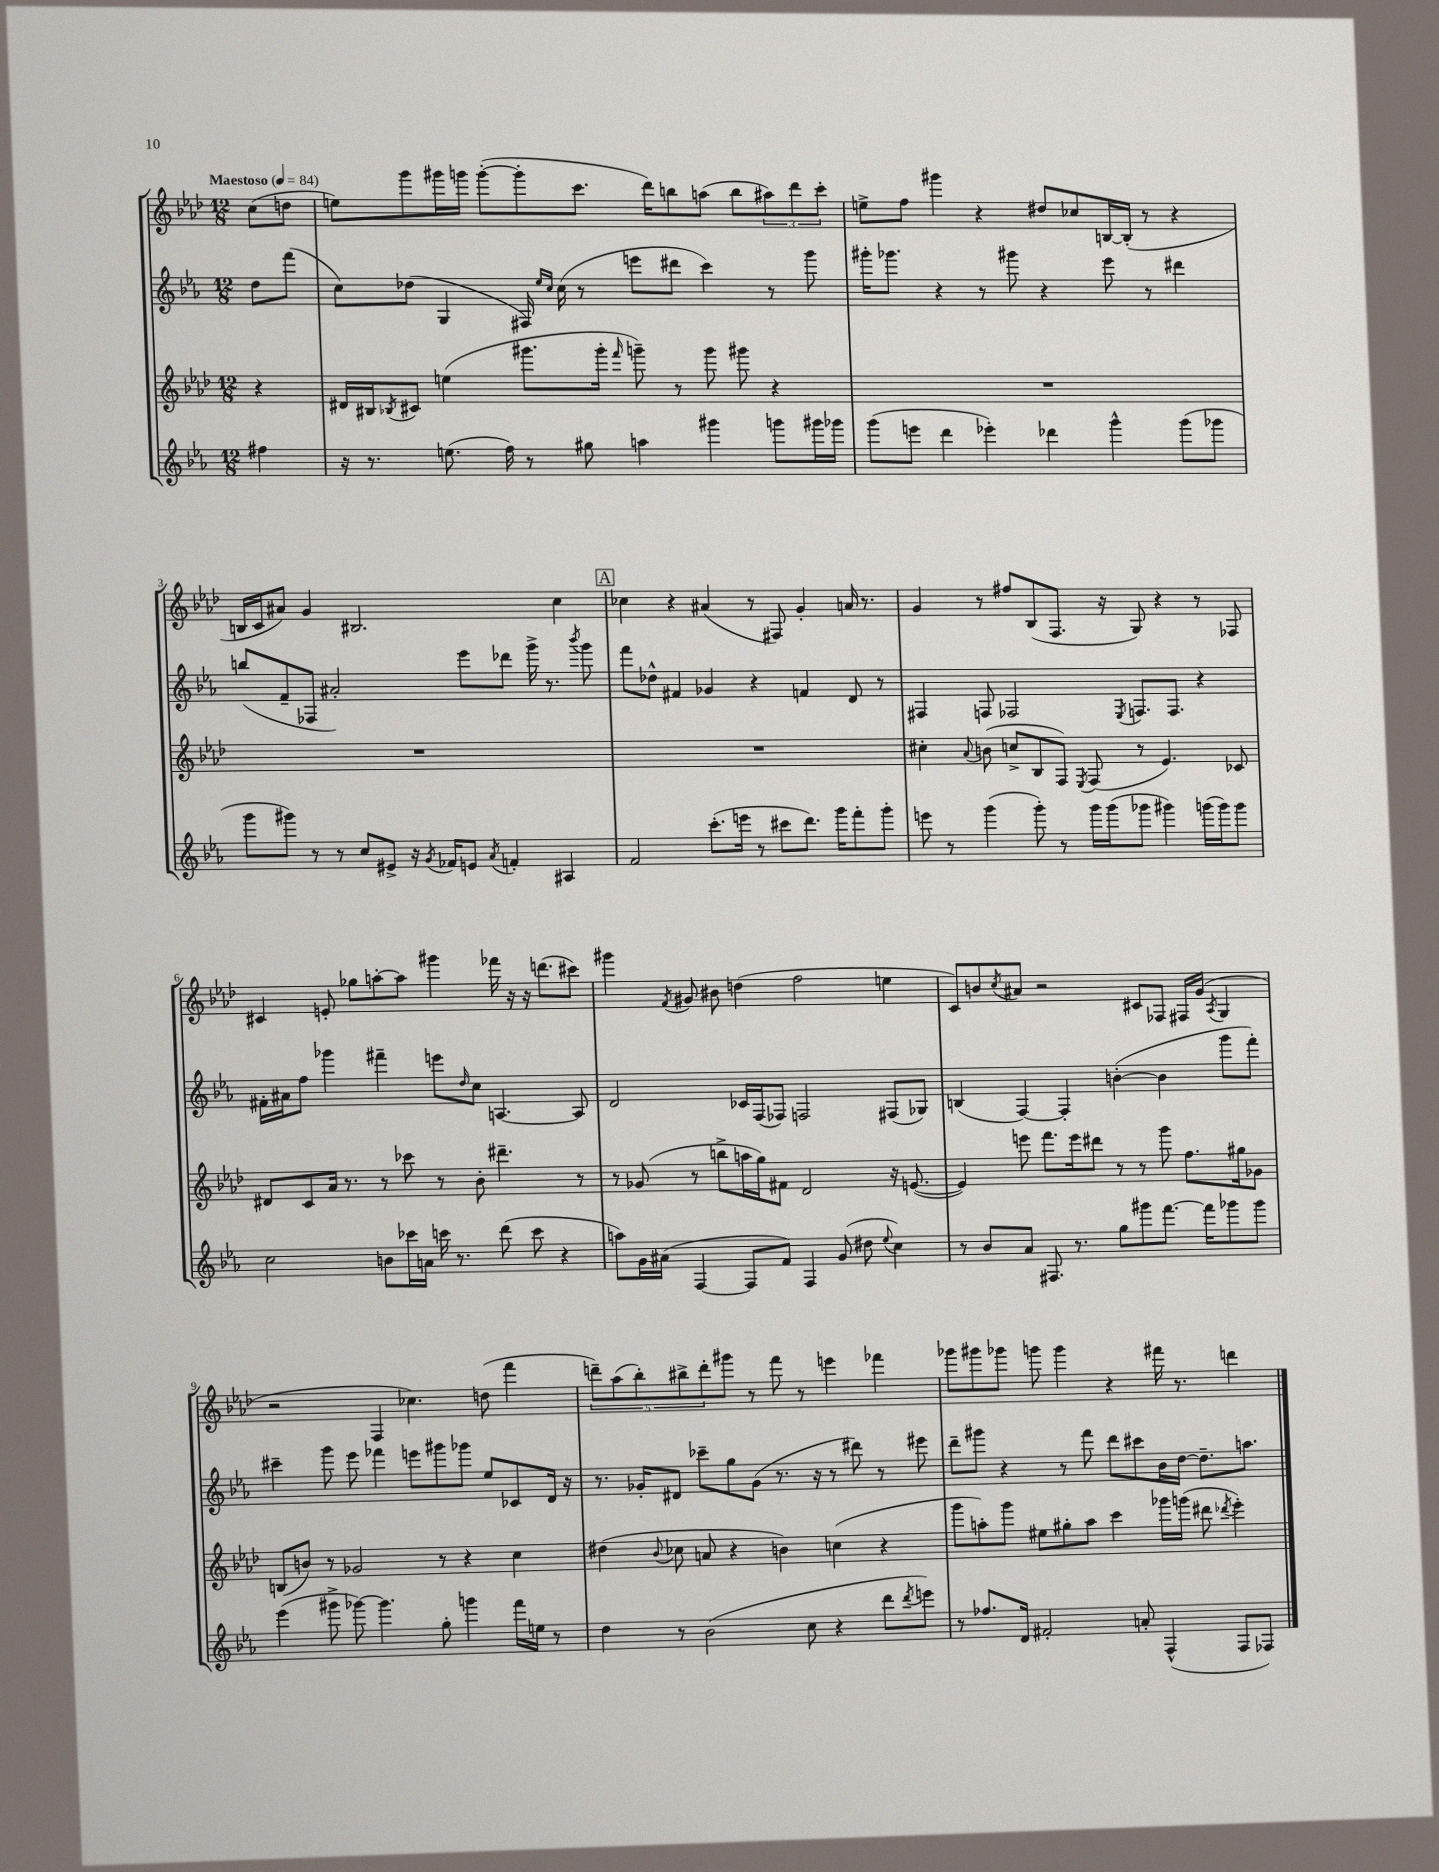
<<
\new StaffGroup <<
\new Staff = "s0" {
    \clef treble \key aes \major \numericTimeSignature \time 12/8 \partial 4 \tempo "Maestoso" 4 = 84
    c''8( d''8 |
    e''8) g'''8 gis'''16 g'''16 g'''8~-.( g'''8-. c'''8. des'''16) b''8 a''8( b''8 \tuplet 3/2 { ais''8) des'''8 c'''8-. } |
    e''8-> f''8 gis'''4 r4 dis''8 ces''8 b16~ b16-.( r8 r4 |
    b16 c'16 ais'8) g'4 bis2. c''4 |
    \mark \markup { \box "A" } ces''4 r4 ais'4( r8 fis8) g'4-. a'16 r8. |
    g'4 r8 fis''8 bes8( f8. r16 g8) r4 r8 fes8 |
    cis'4 e'8-. ges''8 a''8~-. a''8 gis'''4 fes'''16 r16 r16 d'''8.( cis'''8) |
    gis'''4 \acciaccatura { f'8 } gis'8 bis'8 d''4( f''2 e''4 |
    c'8) b'8 \acciaccatura { c''8 } ais'8 r2 cis'8 fes8 fis16 g'16( \acciaccatura { aes8 } g4 |
    r2 f4 ces''4.) d''8( f'''4 |
    \tuplet 5/4 { d'''8--) aes''8( bes''8-.) bis''8-> d'''8-. } gis'''8 r8 f'''8 r8 e'''4 fes'''4 |
    ges'''8 gis'''8 ges'''8 g'''8 g'''4 r4 fis'''16 r8. d'''4 \bar "|." |
}
\new Staff = "s1" {
    \clef treble \key ees \major \numericTimeSignature \time 12/8 \partial 4
    d''8 f'''8( |
    c''8) des''8( g4 fis16) \grace { ees''16 c''16 } c''16( r8 e'''8 dis'''8 c'''4) r8 g'''8 |
    gis'''16-. ges'''8. r4 r8 gis'''8 r4 ees'''8 r8 dis'''4 |
    b''8( f'8-- fes8 ais'2-.) ees'''8 des'''8 g'''16-> r8. \acciaccatura { bes'''8 } g'''8 |
    \mark \markup { \box "A" } f'''8 des''8-^ fis'4 ges'4 r4 f'4 d'8 r8 |
    fis4 f8 fes2 \acciaccatura { ees8 } f8. f8. r4 |
    fis'16-. ais'16 f''8 ges'''4 fis'''4-- e'''8 \grace { d''16 } c''8 a4.~ a8 |
    d'2 ces'16 f16( fes8) f2 fis8( ges8) |
    b4( f4~) f4-. b'4~-.( b'4 g'''8 f'''8-.) |
    cis'''4-- g'''8 ees'''8 fes'''4 e'''8 gis'''8 ges'''8 ees''8 ces'8 d'16 r16 |
    r8. ges'16-. dis'8 ces'''8-- g''8 ges'8( r8. r16 r8 dis'''8) r8 eis'''8 |
    d'''8-- gis'''8 r4 r8 f'''8 d'''8 cis'''8 bes'16 d''16~ d''8.-- a''8. \bar "|." |
}
\new Staff = "s2" {
    \clef treble \key aes \major \numericTimeSignature \time 12/8 \partial 4
    r4 |
    dis'16 bis16 \acciaccatura { bes8 } cis'8 e''4( gis'''8. gis'''16-. \grace { f'''16 } g'''8--) r8 g'''8 gis'''8 r4 |
    R1. |
    R1. |
    \mark \markup { \box "A" } R1. |
    cis''4-. \appoggiatura { aes'8 } b'8( c''8-> bes8 f8) \acciaccatura { ees8 } f8( r8 ees'4.) ces'8 |
    dis'8 c'8 aes'16 r8. r8 ces'''8 r8 bes'8-. dis'''4.-- r8 |
    r8 ges'8( r8 b''8-> a''16 g''16) fis'8 des'2 r16 e'8.~( |
    e'4) e'''8 f'''8. e'''16 dis'''8 r8 r8 g'''8 f''8. gis''16 ges'8 |
    b8( b'8) r8 ges'2 r8 r4 c''4 |
    dis''4( \appoggiatura { bes'8 } ces''8 a'8 r4 b'4) c''4( r4 |
    g'''8 a''8-.) g'''8 eis''8 gis''8-. a''8 c'''4 ges'''16 g'''16( dis'''8 \acciaccatura { des'''8 } ees'''4-.) \bar "|." |
}
\new Staff = "s3" {
    \clef treble \key ees \major \numericTimeSignature \time 12/8 \partial 4
    fis''4 |
    r16 r8. e''8.( f''16) r8 gis''8 a''4 gis'''4 g'''8 gis'''16 ges'''16 |
    g'''8( e'''8 d'''4 ees'''4-.) des'''4 g'''4-^ g'''8( ges'''8 |
    g'''8 gis'''8) r8 r8 c''8 eis'8-> r16 \acciaccatura { g'8 } fes'16 e'8 \acciaccatura { aes'8 } f'4-. ais4 |
    \mark \markup { \box "A" } f'2 c'''8.-.( e'''16 r8 cis'''8 d'''8.) g'''16 f'''8-. g'''8-. |
    e'''8 r8 g'''4( g'''8-.) r8 g'''16 g'''16( ges'''8 gis'''4) g'''16( g'''16) g'''8 |
    c''2 b'8 ces'''16 a'16 c'''16 r8. d'''8( c'''8 r4 |
    a''8) g'16 ais'16( f4~ f8 f'8) f4 g'8( dis''8 \appoggiatura { ees''8 } c''4) |
    r8 bes'8 aes'8 fis8. r8. g''8 gis'''8 f'''8.~ f'''16 ges'''8 ges'''8 |
    ees'''4( gis'''8-> ges'''8~) ges'''4. g''8-. g'''4 f'''16 e''16 r8 |
    d''4 r8 bes'2( c''8 r4 d'''8 \acciaccatura { d'''8 } e'''8) |
    r8 fes''8. d'16 fis'2-. a'8-. f4-^( f8 fes8) \bar "|." |
}
>>
>>
